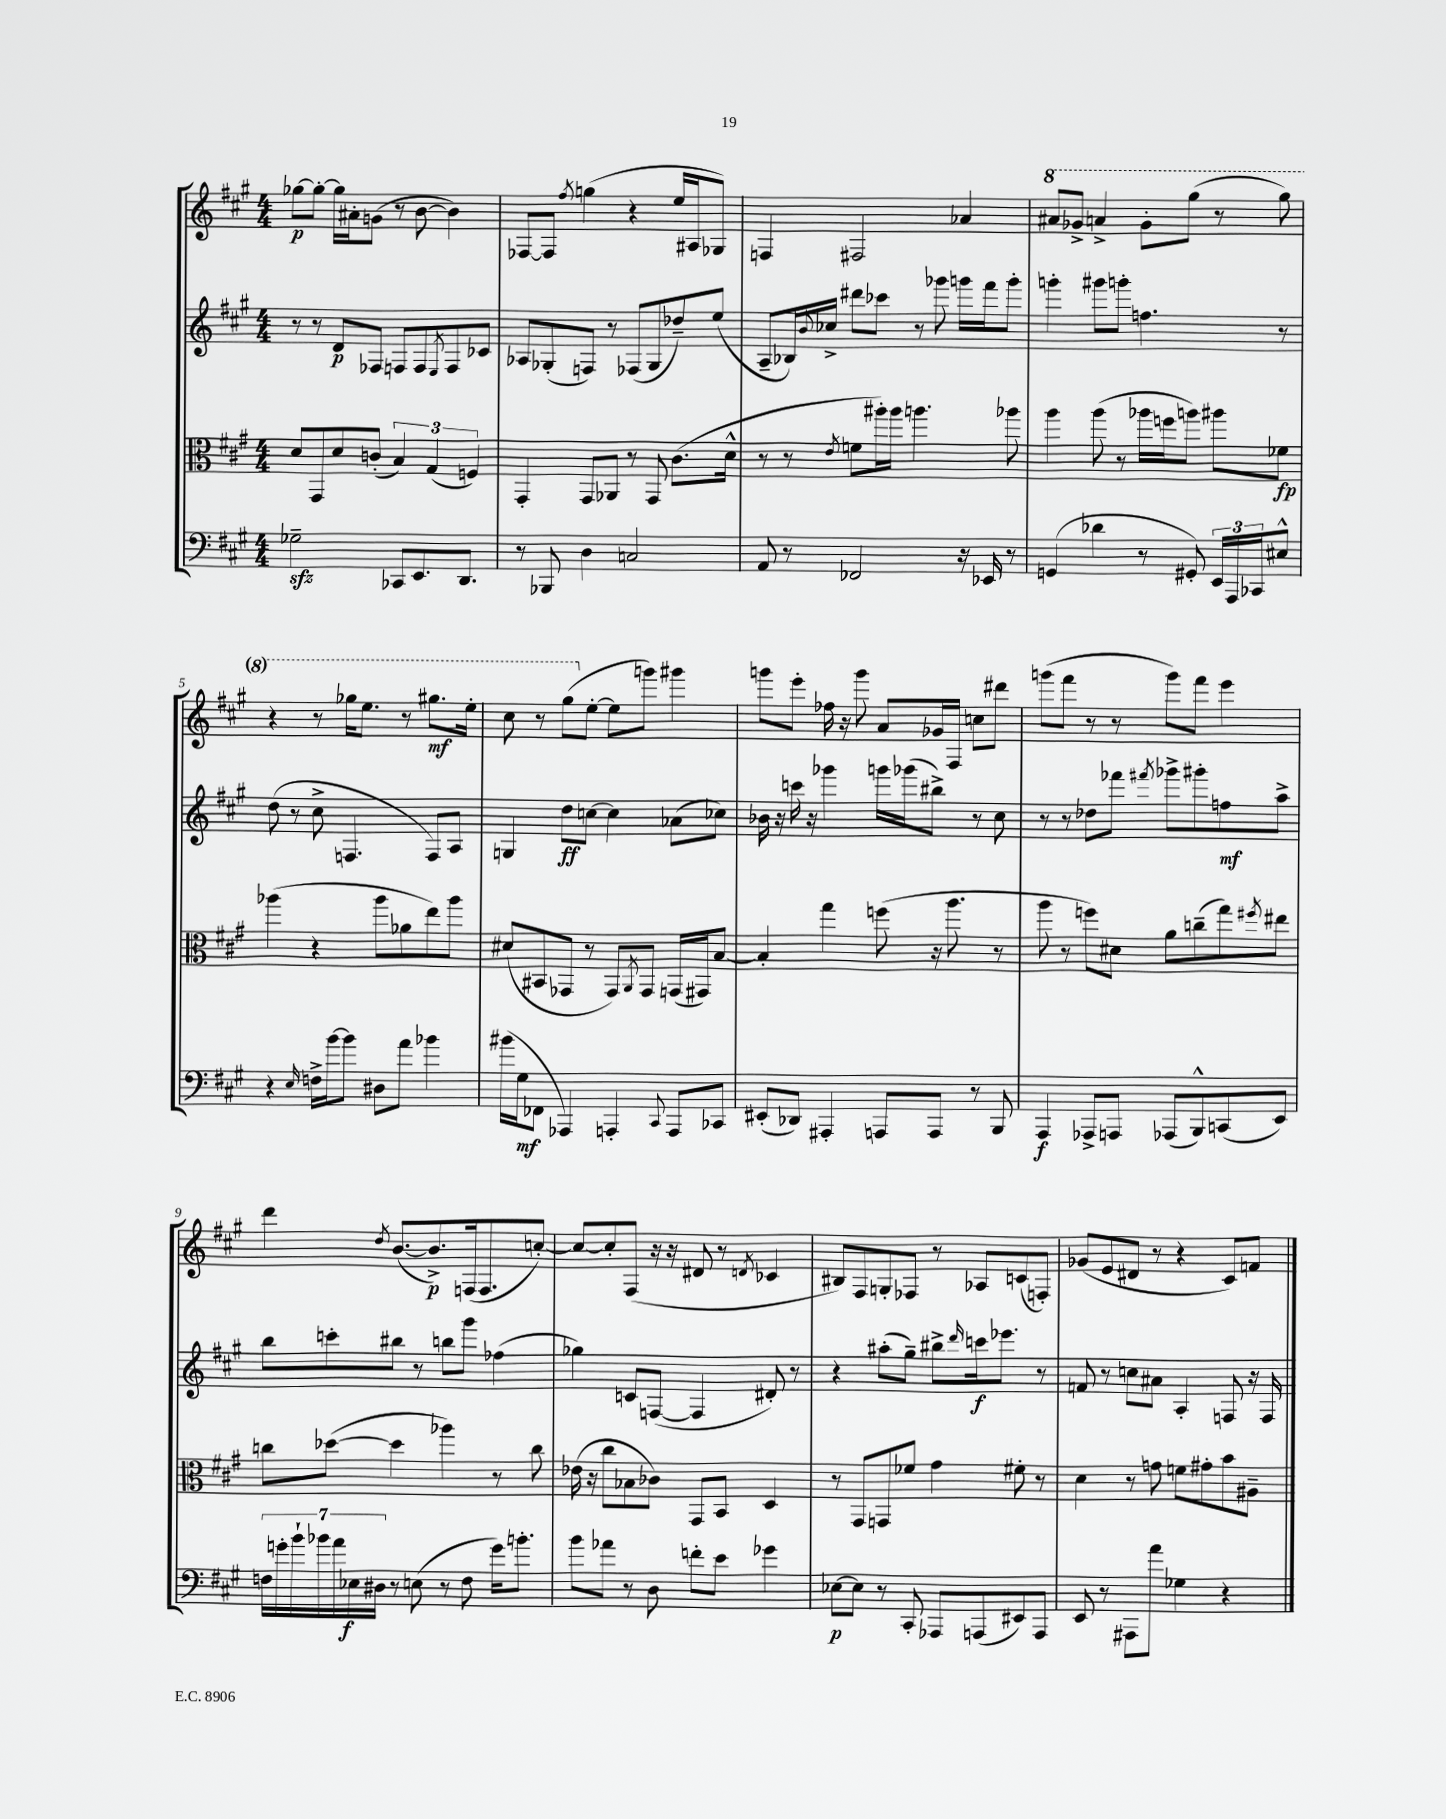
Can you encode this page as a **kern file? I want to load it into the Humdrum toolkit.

**kern	**dynam	**kern	**dynam	**kern	**dynam	**kern	**dynam
*part4	*part4	*part3	*part3	*part2	*part2	*part1	*part1
*staff4	*staff4	*staff3	*staff3	*staff2	*staff2	*staff1	*staff1
*clefF4	*	*clefC3	*	*clefG2	*	*clefG2	*
*k[f#c#g#]	*	*k[f#c#g#]	*	*k[f#c#g#]	*	*k[f#c#g#]	*
*M4/4	*	*M4/4	*	*M4/4	*	*M4/4	*
=1	=1	=1	=1	=1	=1	=1	=1
2G-Xzz~\	.	8d/L	.	8r	.	[8gg-X\L	p
.	.	8GG#/	.	8r	.	8gg-'\J_	.
.	.	8d/	.	8d/L	p	16gg-\LL]	.
.	.	.	.	.	.	16a#X'\J	.
.	.	(8cn'/J	.	8F-X/J	.	(8gn\J	.
8CC-X/L	.	6B/)	.	8Fn/L	.	8r	.
8.EE/	.	.	.	8F/	.	[8b\	.
.	.	(6G#/	.	.	.	.	.
.	.	.	.	8qE/	.	.	.
.	.	.	.	8F/	.	4b\])	.
8.DD/J	.	.	.	.	.	.	.
.	.	6Fn/)	.	.	.	.	.
.	.	.	.	8c-X/J	.	.	.
=2	=2	=2	=2	=2	=2	=2	=2
8r	.	4GG#'/	.	8A-X/L	.	[8F-X/L	.
8BBB-X/	.	.	.	(8G-X'/	.	8F-/J]	.
.	.	.	.	.	.	8qff#/	.
4D\	.	8GG#/L	.	8Fn/J)	.	(4ggn\	.
.	.	8AA-X/J	.	8r	.	.	.
2Cn/	.	8r	.	(8F-X/L	.	4r	.
.	.	8GG#/	.	8G-/	.	.	.
.	.	(8.c#\L	.	8dd-X~/)	.	16ee/LL	.
.	.	.	.	.	.	16A#X/J	.
.	.	.	.	(8ee/J	.	8G-X/J)	.
.	.	16d^^\Jk	.	.	.	.	.
=3	=3	=3	=3	=3	=3	=3	=3
8AA/	.	8r	.	8A~/L	.	4Fn/	.
8r	.	8r	.	16B-X/L)	.	.	.
.	.	.	.	8qqb/	.	.	.
.	.	.	.	16cc-X^/JJ	.	.	.
.	.	8qe/	.	.	.	.	.
2FF-X/	.	8fn\L	.	8ddd#X\L	.	2F#X/	.
.	.	16aa#X'\L)	.	8ccc-X\J	.	.	.
.	.	16aa#\JJ	.	.	.	.	.
.	.	4.aan\	.	8r	.	.	.
.	.	.	.	8ggg-X\	.	.	.
16r	.	.	.	16gggn\LL	.	4a-X/	.
16EE-X/	.	.	.	16fff#\J	.	.	.
8r	.	8aa-X\	.	8ggg'\J	.	.	.
=4	=4	=4	=4	=4	=4	=4	=4
*	*	*	*	*	*	*8va	*
(4GGn/	.	4aa\	.	4gggn'\	.	8aa#X/L	.
.	.	.	.	.	.	8gg-X^/J	.
4d-X\	.	(8aa\	.	8ggg#X\L	.	4aan^/	.
.	.	8r	.	8gggn'\J	.	.	.
8r	.	16aa-X\LL	.	4.ffn\	.	8gg-'\L	.
.	.	16ffn\J	.	.	.	.	.
8GG#X'/)	.	8aan\J)	.	.	.	(8ggg#\J	.
24EE/LL	.	8aa#X\L	.	.	.	8r	.
24AAA/	.	.	.	.	.	.	.
24CC-X/J	.	.	.	.	.	.	.
8E#X^^/J	.	8f-X\J	fp	8r	.	8ggg#\)	.
!!LO:LB:g=z
=5	=5	=5	=5	=5	=5	=5	=5
4r	.	(4aa-X\	.	(8dd\	.	4r	.
.	.	.	.	8r	.	.	.
16qqE/	.	.	.	.	.	.	.
16Fn^\LL	.	4r	.	8cc#^\	.	8r	.
[16b\J	.	.	.	.	.	.	.
8b\J]	.	.	.	4.Fn/	.	16ggg-X\KL	.
.	.	.	.	.	.	8.eee\J	.
8D#X\L	.	8aa-\L	.	.	.	.	.
8a\J	.	8a-X\	.	.	.	8r	.
4b-X\	.	8ee\)	.	8F/L)	.	8.ggg#X\L	mf
.	.	8aa-\J	.	8A/J	.	.	.
.	.	.	.	.	.	16eee'\Jk	.
=6	=6	=6	=6	=6	=6	=6	=6
(16b#X\LL	.	(8d#X/L	.	4Gn/	.	8ccc#\	.
16G#\J	mf	.	.	.	.	.	.
8FF-X\J	.	8BB#X/	.	.	.	8r	.
4AAA-X/)	.	8GG-X/J	.	8dd\L	ff	(8ggg#\L	.
*	*	*	*	*	*	*X8va	*
.	.	8r	.	[8ccn\J	.	[8ee'\J	.
4AAAn'/	.	8GG-/L)	.	4cc\]	.	8ee\L]	.
.	.	8qAA/	.	.	.	.	.
.	.	8GG-/J	.	.	.	8gggn\J)	.
8qqCC#/	.	.	.	.	.	.	.
8AAA/L	.	(16GGn/LL	.	(8a-X\L	.	4ggg#X\	.
.	.	16GG#X/J)	.	.	.	.	.
8CC-X/J	.	[8B/J	.	8cc-X\J)	.	.	.
=7	=7	=7	=7	=7	=7	=7	=7
(8EE#X'/L	.	4B'/]	.	16b-X\	.	8gggn\L	.
.	.	.	.	16r	.	.	.
8DD-X/J)	.	.	.	16cccn\	.	8eee'\J	.
.	.	.	.	16r	.	.	.
4AAA#X'/	.	4gg#\	.	4ggg-X\	.	16ff-X\	.
.	.	.	.	.	.	16r	.
.	.	.	.	.	.	8ggg\	.
8AAAn/L	.	(8ffn\	.	16gggn\LL	.	8a/L	.
.	.	.	.	(16ggg-X\J	.	.	.
8AAA/J	.	16r	.	8bb#X^\J)	.	16g-X/L	.
.	.	8.aa\	.	.	.	16F#/JJ	.
8r	.	.	.	8r	.	8ccn\L	.
8BBB/	.	8r	.	8cc#\	.	8ddd#X\J	.
=8	=8	=8	=8	=8	=8	=8	=8
4AAA/	f	8aa\	.	8r	.	(8gggn\L	.
.	.	8r	.	8r	.	8fff#\J	.
8AAA-X^/L	.	8ffn\L)	.	8dd-X\L	.	8r	.
8AAAn/J	.	8d#X\J	.	8fff-X\J	.	8r	.
.	.	.	.	8qfff#X/	.	.	.
(8AAA-X/L	.	8a\L	.	8ggg-X^\L	.	8ggg\L)	.
8BBB^^/)	.	(8ccn~\	.	8ggg#X'\	.	8fff#\J	.
(8CCn/	.	8gg#\)	.	8ffn\	mf	4eee\	.
.	.	8qff#X/	.	.	.	.	.
8EE/J)	.	8ee#X\J	.	8aa^\J	.	.	.
!!LO:LB:g=z
=9	=9	=9	=9	=9	=9	=9	=9
28Fn\LL	.	8ccn\L	.	8bb\L	.	4ddd\	.
28gn'\	.	.	.	.	.	.	.
28b`\	.	.	.	.	.	.	.
28b-X\	.	.	.	.	.	.	.
.	.	([8dd-X\J	.	8cccn'\	.	.	.
28a\	.	.	.	.	.	.	.
28E-X\	f	.	.	.	.	.	.
28D#X\JJ	.	.	.	.	.	.	.
.	.	.	.	.	.	8qdd/	.
8r	.	4dd-\]	.	8bb#X\J	.	([8.b/L	.
(8En\	.	.	.	8r	.	.	.
.	.	.	.	.	.	8.b^/])	p
8r	.	4aa-X\)	.	8bbn\L	.	.	.
8F\	.	.	.	8ggg#\J	.	(16Fn/k	.
.	.	.	.	.	.	8.F/	.
16g\KL)	.	8r	.	(4ff-X\	.	.	.
8.bn'\J	.	.	.	.	.	.	.
.	.	8cc\	.	.	.	[8ccn'/J)	.
=10	=10	=10	=10	=10	=10	=10	=10
8b\L	.	(16e-X\	.	4gg-X\)	.	8cc/L_	.
.	.	16r	.	.	.	.	.
8a-X\J	.	8cc#\L	.	.	.	8cc'/]	.
8r	.	8B-X\	.	8cn/L	.	(8F#/J	.
8D\	.	8c-X\J)	.	([8Fn/J	.	16r	.
.	.	.	.	.	.	16r	.
8fn'\L	.	8GG#/L	.	4F/]	.	8d#X/	.
8e\J	.	8BB/J	.	.	.	8r	.
.	.	.	.	.	.	8qdn/	.
4g-X\	.	4D/	.	8d#X'/)	.	4c-X/	.
.	.	.	.	8r	.	.	.
=11	=11	=11	=11	=11	=11	=11	=11
[8E-X\L	p	8r	.	4r	.	8B#X/L)	.
8E-\J]	.	8GG#/L	.	.	.	8F#/	.
8r	.	8GGn/	.	(8aa#X'\L	.	8Gn'/	.
8CC#'/	.	8f-X/J	.	8gg#~\J)	.	8F-X/J	.
8AAA-X/L	.	4g#\	.	8bb#X^\L	.	8r	.
.	.	.	.	16qqddd/	.	.	.
(8AAAn/	.	.	.	16cccn\k	f	8A-X/L	.
.	.	.	.	8.eee-X\J	.	.	.
8EE#X/)	.	8f#X'\	.	.	.	(8cn/	.
8AAA/J	.	8r	.	8r	.	8Fn'/J)	.
=12	=12	=12	=12	=12	=12	=12	=12
8EE/	.	4d\	.	8fn/	.	(8g-X/L	.
8r	.	.	.	8r	.	8e/	.
8AAA#X\L	.	8r	.	8ccn\L	.	8d#X/J	.
8a\J	.	8gn\	.	8a#X\J	.	8r	.
4G-X\	.	8fn\L	.	4A'/	.	4r	.
.	.	8g#X'\	.	.	.	.	.
4r	.	8b\	.	8Fn/	.	8c#/L)	.
.	.	8A#X~\J	.	16r	.	8fn/J	.
.	.	.	.	16F/	.	.	.
==	==	==	==	==	==	==	==
*-	*-	*-	*-	*-	*-	*-	*-
